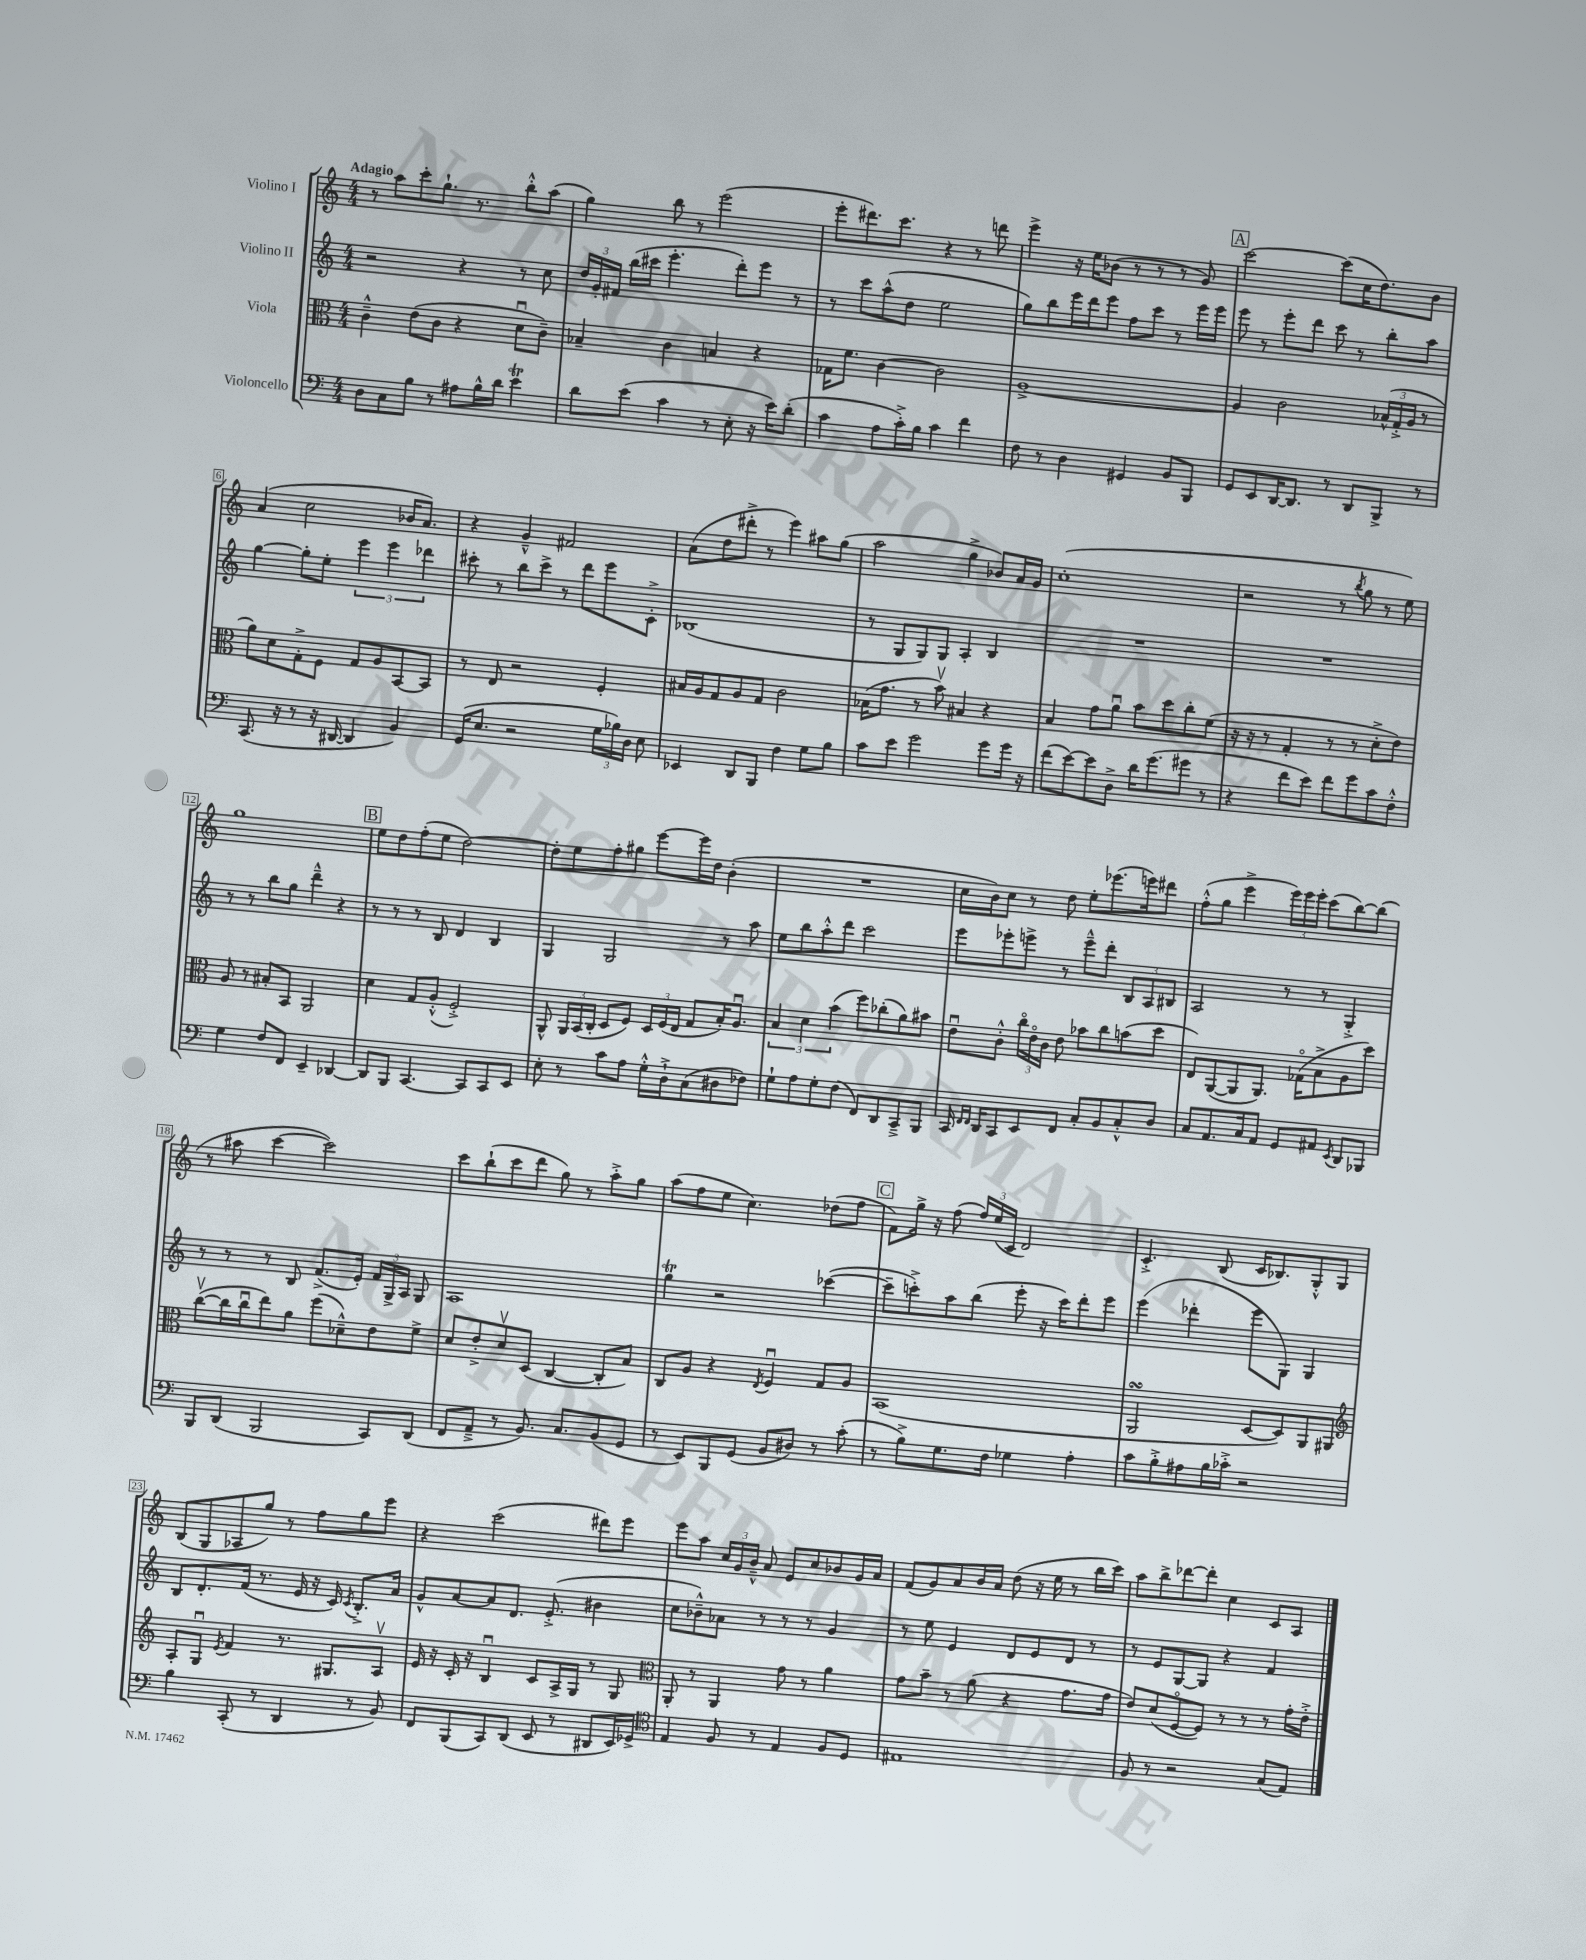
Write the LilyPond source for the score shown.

<<
\new StaffGroup <<
\new Staff = "s0" \with { instrumentName = "Violino I" } {
    \clef treble \key c \major \numericTimeSignature \time 4/4 \tempo "Adagio"
    \autoBeamOff r8 a''8[ c'''8-. g''8.]-! r8. b''8[-.-^ a''8]( |
    g''4) b''8 r8 e'''2( |
    e'''8[-. dis'''8.) c'''8.] r4 r8 d'''8 |
    e'''4-> r16 e''16[ bes'8]( r8 r8 r8 g'8) |
    \mark \markup { \box "A" } c'''2~ c'''8[( c''16 d''8.) b'8] |
    a'4( c''2 bes'16[ a'8.]) |
    r4 g'4---^ fis'2 |
    a'8[( d''8 dis'''8]-.-> r8 e'''4) ais''8[ g''8]( |
    a''2 g''4-> bes'8[) a'16 g'16] |
    c''1-.( |
    r2 r8 \acciaccatura { b''8 } g''8 r8 e''8) |
    g''1 |
    \mark \markup { \box "B" } e''8[ d''8 f''8-.( e''8] d''2~) |
    d''8[-. e''8 f''8-. gis''8] e'''8[~ e'''16 d''16] b'4-.( |
    R1 |
    c''16[ b'16) c''8] r8 d''8 e''8[-. ees'''8.( e'''16) dis'''8] |
    f''8[-.-^( g''8] e'''4-> \tuplet 3/2 { e'''16[) e'''16 e'''16]-. } c'''8[( b''8~) b''8]( |
    r8 ais''8 c'''4~ c'''2) |
    c'''8[ b''8-!( c'''8 d'''8] g''8) r8 a''8[-.-> g''8] |
    a''8[( f''8 e''8] c''4.) des''8[( f''8] |
    \mark \markup { \box "C" } f'8[) g''16]-> r16 f''8( \tuplet 3/2 { f''16[) e''16( c'16] } d'2) |
    c'4.-.-> b8( c'16[ bes8.) g8-.-^ g8] |
    b8[( g8 aes8 g''8]) r8 f''8[ g''8 e'''8] |
    r4 c'''2( dis'''8[) e'''8] |
    e'''8[ a''8] \tuplet 3/2 { c''16[ g'16 b'16]---^ } a'8 e'8[ c''8 bes'8 g'16 a'16] |
    f'8[( g'8) a'8 b'16 a'16] d''8( r16 e''16 r8 b''16[ c'''16]) |
    a''8[ b''8-> des'''8~ des'''8]-. c''4 c'8[ a8] \bar "|." |
}
\new Staff = "s1" \with { instrumentName = "Violino II" } {
    \clef treble \key c \major \numericTimeSignature \time 4/4
    \autoBeamOff r2 r4 r8 c''8 |
    \tuplet 3/2 { d''16[ g'16-. fis'16] } b''16[( cis'''16] e'''4.-. d'''8[-.) e'''8] r8 |
    r8 c'''8[ a''8-^( d''8] e''2 |
    g''8[) b''8 e'''16 d'''16 e'''8] f''8[ c'''8] r8 e'''16[ e'''16] |
    \mark \markup { \box "A" } e'''8 r8 e'''8[-. d'''8] c'''8 r8 b''8[-. a''8] |
    g''4~ g''8[-. e''8]-. \tuplet 3/2 { e'''4 e'''4 des'''4 } |
    cis'''8-. r8 b''8[ cis'''8]-> r8 d'''8[ e'''8 c'8]-.-> |
    bes1( |
    r8 g8[ g8) g8] a4-. b4 |
    R1 |
    R1 |
    r8 r8 b''8[ g''8] d'''4---^ r4 |
    \mark \markup { \box "B" } r8 r8 r8 b8 d'4 b4 |
    g4 g2 r8 a''8 |
    e''8[ b''8 a''8-.-^ d'''8] c'''2 |
    e'''8[ ees'''8-. e'''8]-> r8 e'''8[---^ d'''8]-. \tuplet 3/2 { b8[ a8 bis8] } |
    a2 r8 r8 g4-.-> |
    r8 r8 r8 b8 f'8.[->( e'16]-.) \tuplet 3/2 { f'16[ g16-> a16] } g8 |
    a1 |
    g''4\trill r2 ces'''4~( |
    \mark \markup { \box "C" } ces'''8[-- c'''8-.->) a''8 b''8]( e'''8-. r16 c'''16[) d'''8-. e'''8] |
    e'''4( des'''4-. e'''8[ g8]) g4 |
    b8[ d'8.-. f'16]( r8. e'16 r16 c'16) \acciaccatura { c'8 } b8.[-.-> a'16] |
    g'8[-^ a'8~ a'8 d'8.] e'8.-.->( bis'4 |
    c''8[ bes'8---^) aes'8] r8 r8 r8 g'4 |
    r8 e''8 e'4 d'8[ e'8 d'8] r8 |
    r8 e'8[ g8~ g8] r4 f'4 \bar "|." |
}
\new Staff = "s2" \with { instrumentName = "Viola" } {
    \clef alto \key c \major \numericTimeSignature \time 4/4
    \autoBeamOff c'4---^ e'8[( c'8] r4 d'8[\downbow c'8]--) |
    bes4-- c'4 b4 r4 |
    ges16[ f'8.] c'4~ c'2 |
    a1~-> |
    \mark \markup { \box "A" } a4 c'2 \tuplet 3/2 { bes16[-^( g16-.-> a16] } r8 |
    a'8[) d'8 g8-.-> f8] g8[ a8 b,8~ b,8] |
    r8 e8 r2 f4-. |
    bis16[ a16 g8 a8 g8] c'2 |
    bes16[( g'8.] r8 b'8\upbow) bis4 r4 |
    b4 g'8[ a'8]\downbow b'8[ d''8 c''8-. f'8]( |
    r16 r16 r8 g4-. r8 r8 d'8[-.-> e'8]) |
    a8 r8 bis8[-. b,8] a,2 |
    \mark \markup { \box "B" } d'4 g8[ a8]-.-^( f2-.->) |
    a,8-^ \tuplet 3/2 { a,16[ b,16( c16]-. } d8[ f8]) \tuplet 3/2 { d16[ f16( e16] } g8[ b16-.) a8.]\downbow |
    \tuplet 3/2 { b4 d'4 b'4( } f''8[) ces''8-.( a'8) bis'8] |
    e'8[\downbow c'8]-.-^ \tuplet 3/2 { c''16[\flageolet e'16\flageolet c'16] } e'8 bes'8[ c''8 b'8( d''8] |
    e8[) a,8~( a,8 a,8.]) ges16[\flageolet( b8-> a8 d''8]) |
    c''8[~\upbow( c''16 c''16\downbow e''8) a'8] f''8[( des'8---^) e'8 f'8]-> |
    d'8[ e'8-.-> d'8\upbow d8]( c4~ c8[-. b8]) |
    c8[ a8] r4 \acciaccatura { e8 } f4\downbow g8[ a8] |
    \mark \markup { \box "C" } b,1( |
    a,2\turn d8[~ d8) a,8 ais,8] |
    \clef treble a8[-. g8]\downbow \acciaccatura { e'8 } f'4 r8. gis8.[ a8]\upbow |
    e'16 r16 c'16-. r16 b4\downbow c'8[ a16-> g16] r8 g8 |
    \clef alto a,8-. r8 a,4 g'8 r8 a'4 |
    g'8[ b'8]-- r8 a'8( r4 g'8.[ g'16] |
    e'8[) d'8( f8~\flageolet f8]) r8 r8 r8 g'16[-. e'16]-.-> \bar "|." |
}
\new Staff = "s3" \with { instrumentName = "Violoncello" } {
    \clef bass \key c \major \numericTimeSignature \time 4/4
    \autoBeamOff d8[ c8 b8] r8 ais8[ b16-^ d'16] e'4\trill |
    d'8[ e'8]( c'4 r8 e8-. r16 e'16[) d'8]-.( |
    c'4 a8[ c'16-.->) b16] c'4 f'4 |
    f8 r8 d4 gis,4 b,8[ b,,8] |
    \mark \markup { \box "A" } g,8[ e,8 d,16~ d,8.] r8 d,8[ b,,8]-> r8 |
    c,8.( r16 r8 r16 dis,16~ dis,4 b,4) |
    g,16[( e8.] r2 \tuplet 3/2 { g16[ bes16) d16] } e8 |
    ees,4 d,8[ b,,8] f4 g8[ b8] |
    c'8[ e'8] g'2 g'8[ g'16] r16 |
    f'8[( e'8~) e'8 d8]-> d'16[ g'8.( gis'8] r8 |
    r4 f'8[ e'8]) f'8[ g'8 c'8 f8]-.-^ |
    g4 f8[ f,8] e,4-- des,4~ |
    \mark \markup { \box "B" } des,8[ b,,8] c,4.~ c,8[ c,8 e,8] |
    e8-. r8 c'8[ a8] g16[-.-^ d16-!-> c8( dis8 fes8]) |
    g8[-! a8 g8-. f8]( f,8[) d,8 c,8---> b,,8] |
    c,16 \grace { f,16[ f,16] } d,16[ c,8 e,8 f,8] c8[-. b,8 c8-.-^ d8] |
    c8[ a,8. c16 a,8] g,8[ ais,8] \acciaccatura { e,8 } d,8[ bes,,8] |
    b,,8[ d,8]( b,,2 c,8[) d,8]( |
    f,8[ a,8]---> r8 b,8.) c8.[ b,8( g,8] |
    r8 e,8[) b,,8 g,8]( b,8[ dis8]) r8 c'8-.( |
    \mark \markup { \box "C" } r8 b8[->) g8. f16] ges4 a4-. |
    c'8[ b8-.-> ais8 b16 ces'16]-.-> r2 |
    b4 c,8-.( r8 d,4 r8 b,8) |
    f,8[ b,,8( c,8) d,8]( e,8 r8 dis,8[ e,16) ges,16]-> |
    \clef tenor e4 f8 r8 e4 f8[ d8] |
    eis1 |
    f8 r8 r2 g8[( e8]) \bar "|." |
}
>>
>>
\layout { \context { \Score \override BarNumber.stencil = #(make-stencil-boxer 0.1 0.3 ly:text-interface::print) } }
